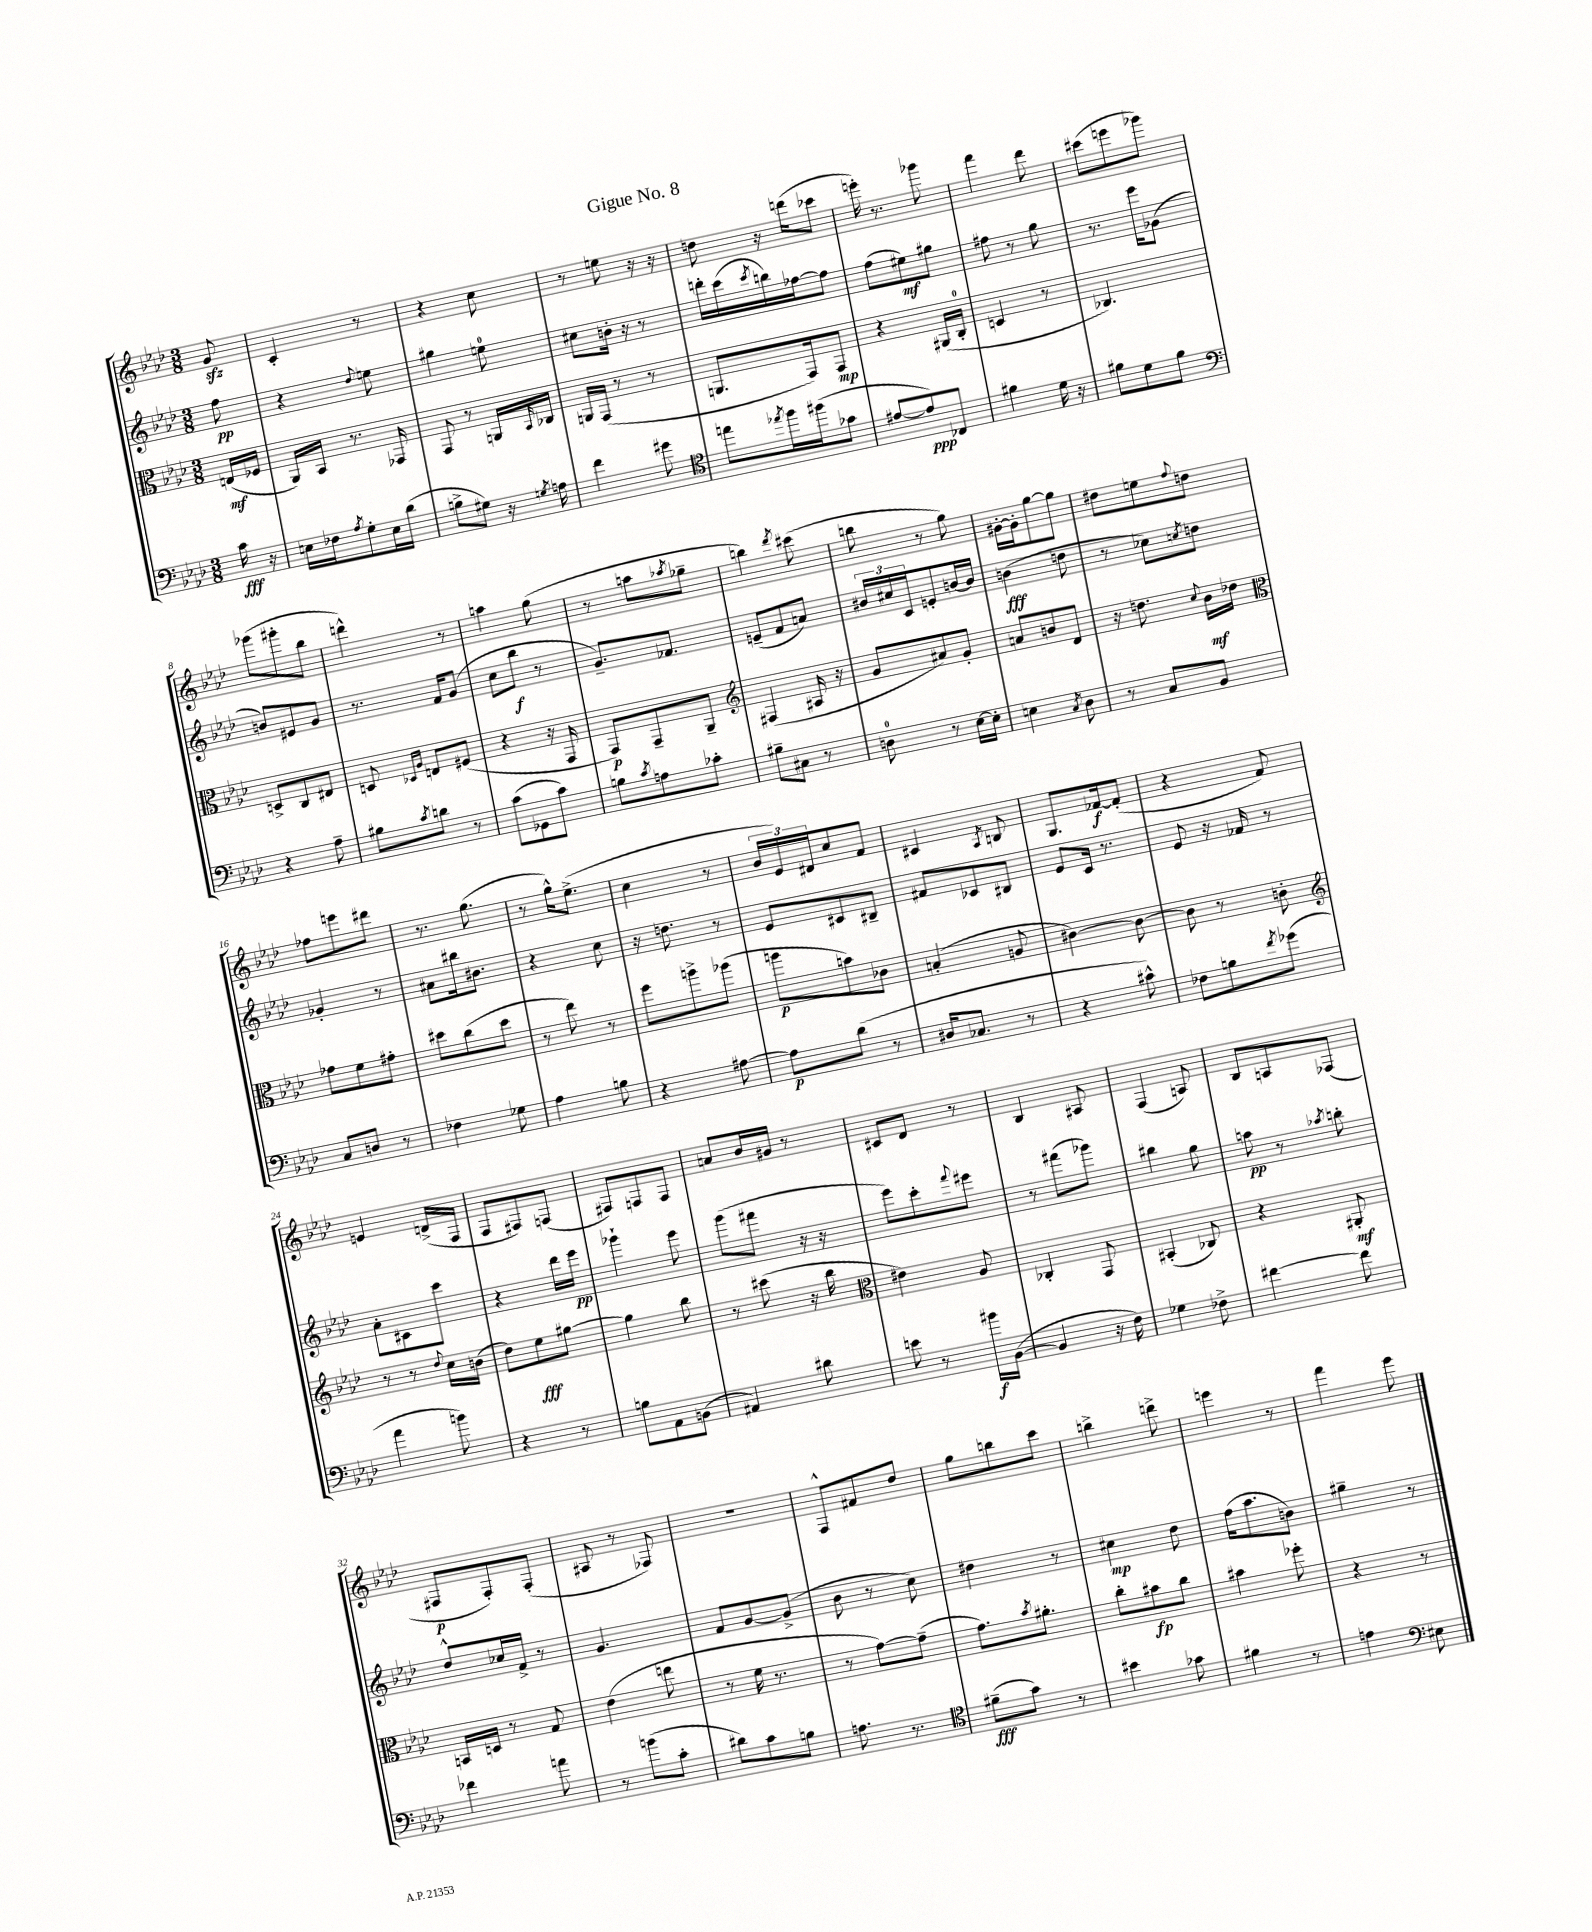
\header { title = "Gigue No. 8" }
<<
\new StaffGroup <<
\new Staff = "s0" {
    \clef treble \key aes \major \numericTimeSignature \time 3/8 \partial 8
    g'8\sfz |
    c'4-. r8 |
    r4 c''8 |
    r8 e''8 r16 r16 |
    d''8 r16 d'''16( ces'''8 |
    e'''16-.) r8. ges'''8 |
    f'''4 des'''8 |
    cis'''8( e'''8 ges'''8) |
    ges'''8( gis'''8-. bes''8 |
    d'''4-^) r8 |
    a''4 g''8( |
    r8 a''8 \acciaccatura { aes''8 } ges''8-- |
    b''4) \acciaccatura { des'''8 } cis'''8( |
    b''8 r8 g''8) |
    gis'16~-. gis'16-. g''8~ g''8 |
    dis''8 e''8 \appoggiatura { f''8 } d''8 |
    fes''8 e'''8 dis'''8 |
    r8. g''8.( |
    r8 g''16-^) ees''8.->( |
    c''4 r8 |
    \tuplet 3/2 { bes'16 ees'16) dis'16 } c''8 f'8 |
    cis'4 \acciaccatura { aes8 } b8 |
    g8. fes'16~\f fes'8-.( |
    r4 f'8) |
    e'4 d'16->( f16 |
    f8 fis8) f8( |
    fis8) f8 f8 |
    a'8 bes'16 gis'16 r8 |
    cis'8 des'8 r8 |
    bes4 ais8 |
    f4( a8) |
    bes8 a8 fes8( |
    fis8\p fis8-.) fis8-.( |
    ais8 r8 fes8) |
    R4. |
    f8-^ fis'8 des''8 |
    g''8 b''8 c'''8 |
    b''4-> d'''8-> |
    e'''4 r8 |
    f'''4 ees'''8 \bar "|." |
}
\new Staff = "s1" {
    \clef treble \key aes \major \numericTimeSignature \time 3/8 \partial 8
    f''8\pp |
    r4 \appoggiatura { des''8 } e''8 |
    gis''4 e''8-0 |
    cis''8 b'16-. r16 r8 |
    d'''16-. c'''16( \acciaccatura { c'''8 } b''16) fes''16~ fes''8 |
    f''8( eis''8\mf) gis''8 |
    fis''8 r8 g''8 |
    r8. ees'''16 ges'8( |
    b'8) eis'8 g'8 |
    r8. f'16 g'8( |
    c''8 bes''8\f r8 |
    g'8.--) fes'8. |
    e'8--( f'8 a'8) |
    \tuplet 3/2 { bis'16 cis''16 c'16 } e'8-. b'16~ b'16 |
    b'4\fff( d''8 |
    r8 ces''8) \acciaccatura { c''8 } d''8 |
    ges'4-. r8 |
    ais'8 bis''16 bis'8. |
    r4 c''8 |
    r16 d''8. r8 |
    ees'8 cis'8 bis8-- |
    fis'8 ces'8 bis8 |
    ees'8 c'16 r8. |
    ees'8 r16 fes'16 r8 |
    aes'8-. cis'8 c'''8 |
    r4 des'''16 ees'''16\pp |
    ges'''4-! ees'''8 |
    g'''8( fis'''8 r16 r16 |
    ees'''8) c'''8-. \appoggiatura { f'''8 } eis'''8 |
    r8 fis'''8( ges'''8) |
    bis''4 g''8 |
    a''8\pp r8 \acciaccatura { aes''8 } b''8-. |
    des''8-^ ces''16 f'16-> r8 |
    g'4. |
    f'8 g'8~ g'8->( |
    bes'8 r8 c''8) |
    dis''4 r8 |
    cis''4\mp des''8 |
    f''16( aes''8. b'8) |
    gis''4-- r8 \bar "|." |
}
\new Staff = "s2" {
    \clef alto \key aes \major \numericTimeSignature \time 3/8 \partial 8
    e16\mf( fes16 |
    aes,16) bes,16 r8. ges,16 |
    g,8 r8 a,16 \grace { bes,16 } ces16 |
    a,16 g,16( r8 r8 |
    a,8. g,16) g,8\mp |
    r4 ais,16( c16-0-. |
    d4 r8 |
    ces4.) |
    d8-> c8 eis8 |
    d8 \grace { des16 aes16 } e8 fis8( |
    r4 r16 g,16 |
    g,8\p) g,8-- aes,8-- |
    \clef treble fis4( ais16 r16 |
    g'8 ais'8) g'8-. |
    a'8 b'8 des'8 |
    r16 d''8. \appoggiatura { c''8 } bes'16\mf des''16 |
    \clef alto ges'8 f'8 gis'8-. |
    dis''8 c''8( dis''8 |
    r8 ees''8) r8 |
    f''8 a''8-> aes''8( |
    a''8\p b'8) ces'8 |
    b4-.( a8 |
    cis'4~) cis'8~ |
    cis'8 r8 c'8-. |
    \clef treble r8 r8 \appoggiatura { des''8 } c''16 b'16( |
    des''8) ees''8\fff gis''8~ |
    gis''4 bes''8 |
    r8 cis'''8( r16 bes''16 |
    \clef alto eis'4) aes8 |
    ces4-. g,8 |
    bis,4-.( ces8) |
    r4 ais,8-.\mf |
    b,16 d16 r8 g8 |
    ees'4( e''8 |
    r8 f'16 r8. |
    r8 g'8~) g'8--( |
    g'8.) \acciaccatura { bes'8 } ais'8.-. |
    c''8-. bis'8\fp c''8 |
    bis'4 fes''8-. |
    r4 r8 \bar "|." |
}
\new Staff = "s3" {
    \clef bass \key aes \major \numericTimeSignature \time 3/8 \partial 8
    c'16\fff r16 |
    e16 fes16 \acciaccatura { aes8 } g8-. e16 des'16( |
    b8-> gis8) r16 \acciaccatura { g8 } a16 |
    f'4 gis'8 |
    \clef tenor e''8 \acciaccatura { ees''8 } f''16 fis''16( ges'8 |
    eis'8~ eis'8\ppp) ces8 |
    fis'4 des'16 r16 |
    fis'8 des'8 fis'8 |
    \clef bass r4 aes8-- |
    bis8 \acciaccatura { c'8 } d'8 r8 |
    c'8( ges,8 c'8) |
    b8 \acciaccatura { c'8 } a8 ces'8-. |
    bis8-- cis8 r8 |
    d8-0 r8 ees16~ ees16-. |
    e4 \acciaccatura { c8 } des8 |
    r8 c8 bes,8 |
    c8 d8 r8 |
    fes4 ges8 |
    aes4 b8 |
    r4 ais8~ |
    ais8\p des'8( r8 |
    dis16 ces8. r8 |
    r4 cis'8-^) |
    fes8 b8 \acciaccatura { f'8 } ges'8( |
    aes'4 b'8) |
    r4 r8 |
    b8 aes,8 b,8( |
    ais,4) dis'8 |
    e'8 r8 bis'16\f bes,16~( |
    bes,4 r16 f16) |
    ges4 fes8-> |
    fis'4~ fis'8 |
    fes'4 a'8 |
    r8 b'8( c'8-. |
    dis'8) c'8 b8 |
    a8. r8. |
    \clef tenor fis'8--\fff( g'8) r8 |
    bis'4 ges'8 |
    fis'4 r8 |
    e'4 \clef bass eis8 \bar "|." |
}
>>
>>
